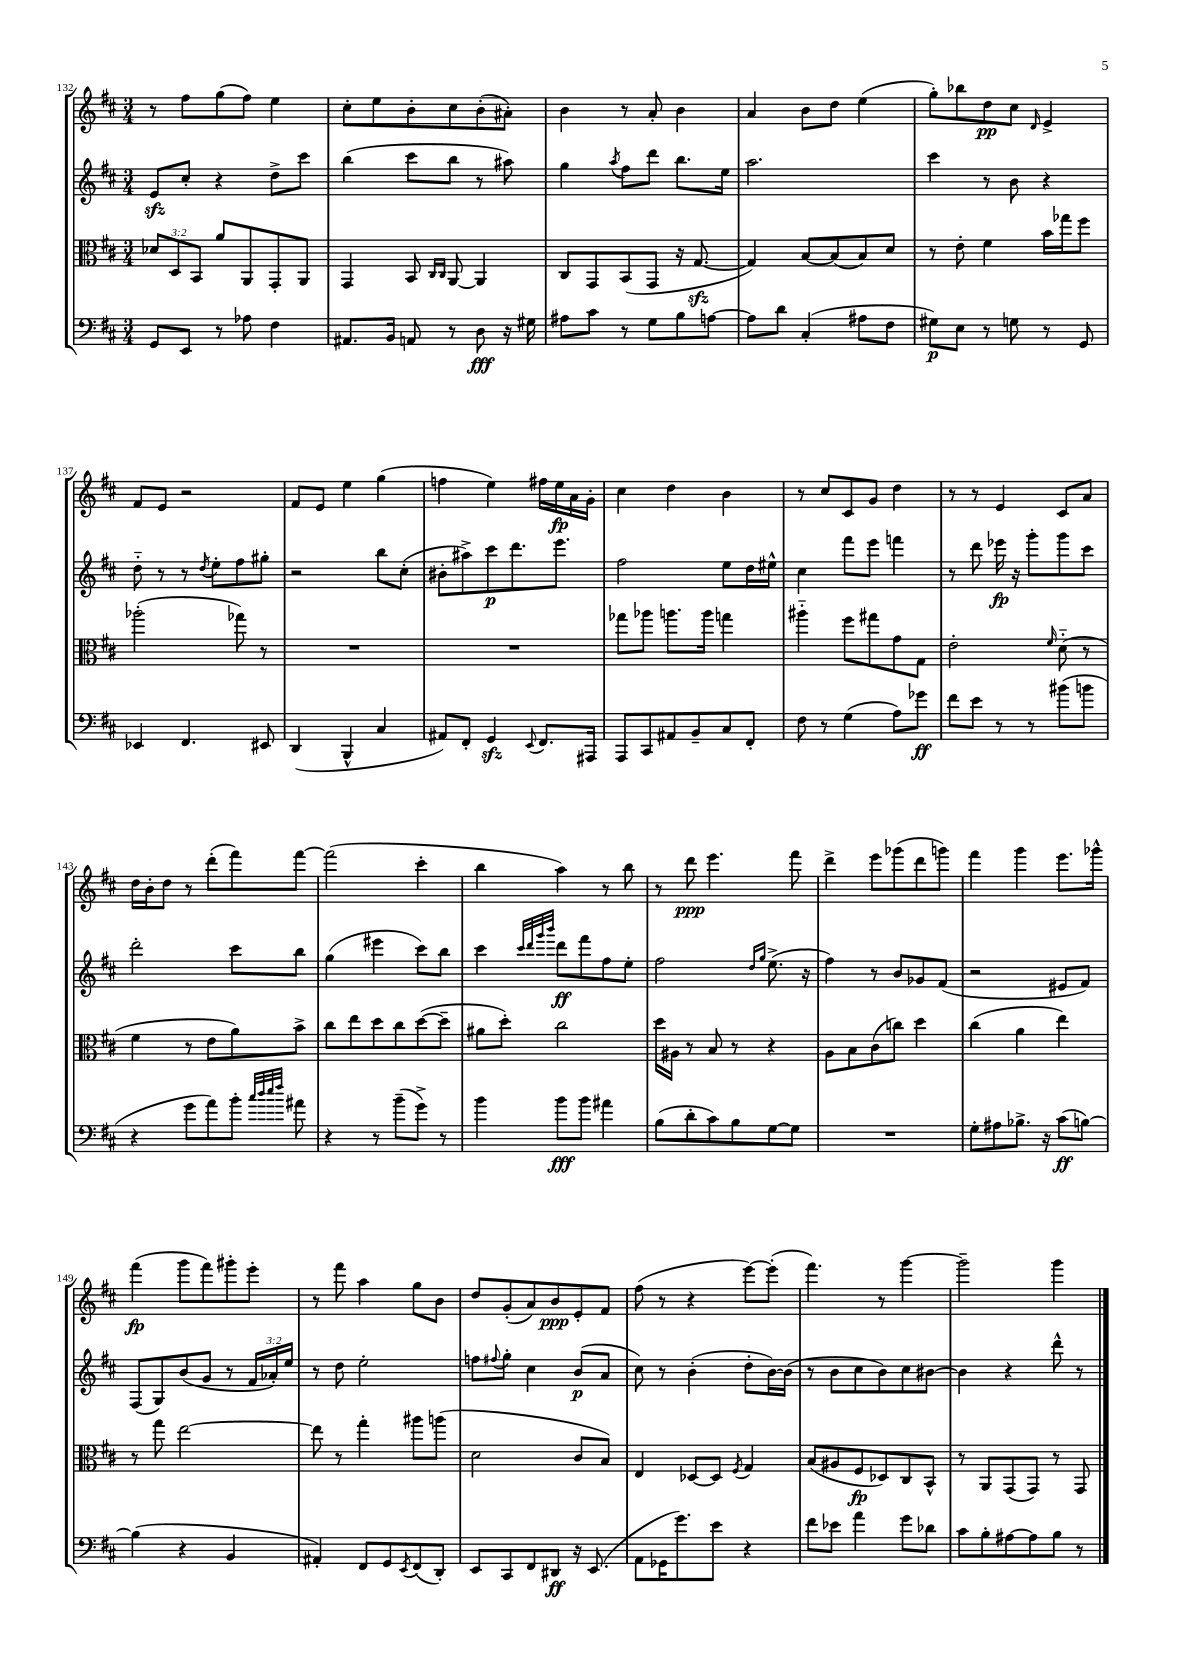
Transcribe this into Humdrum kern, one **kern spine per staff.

**kern	**dynam	**kern	**dynam	**kern	**dynam	**kern	**dynam
*part4	*part4	*part3	*part3	*part2	*part2	*part1	*part1
*staff4	*staff4	*staff3	*staff3	*staff2	*staff2	*staff1	*staff1
*clefF4	*	*clefC3	*	*clefG2	*	*clefG2	*
*k[f#c#]	*	*k[f#c#]	*	*k[f#c#]	*	*k[f#c#]	*
*M3/4	*	*M3/4	*	*M3/4	*	*M3/4	*
=132	=132	=132	=132	=132	=132	=132	=132
8GG/L	.	12d-X/L	.	8ezz/L	.	8r	.
.	.	12D/	.	.	.	.	.
8EE/J	.	.	.	8cc#'/J	.	8ff#\L	.
.	.	12BB/J	.	.	.	.	.
8r	.	8a/L	.	4r	.	(8gg\	.
8A-X\	.	8AA/	.	.	.	8ff#\J)	.
4F#\	.	8GG'/	.	8dd^\L	.	4ee\	.
.	.	8AA/J	.	8ccc#\J	.	.	.
=133	=133	=133	=133	=133	=133	=133	=133
8.AA#X/L	.	4GG/	.	(4bb\	.	8cc#'\L	.
.	.	.	.	.	.	8ee\	.
16BB/Jk	.	.	.	.	.	.	.
8AAn/	.	8BB/	.	8ccc#\L	.	8b'\	.
.	.	16qqC#/LL	.	.	.	.	.
.	.	16qqC#/JJ	.	.	.	.	.
8r	.	[8AA/	.	8bb\J	.	8cc#\	.
8D\	fff	4AA/]	.	8r	.	(8b'\	.
16r	.	.	.	8aa#X\)	.	8a#X'\J)	.
16G#X\	.	.	.	.	.	.	.
=134	=134	=134	=134	=134	=134	=134	=134
8A#X\L	.	8C#/L	.	4gg\	.	4b\	.
8c#\J	.	8GG/	.	.	.	.	.
.	.	.	.	8qaa/	.	.	.
8r	.	(8BB/	.	8ff#\L	.	8r	.
8G\L	.	8GG/J	.	8ddd\J	.	8a'/	.
8B\	.	16r	.	8.bb\L	.	4b\	.
.	.	[8.Gzz/	.	.	.	.	.
[8An\J	.	.	.	.	.	.	.
.	.	.	.	16ee\Jk	.	.	.
=135	=135	=135	=135	=135	=135	=135	=135
8A\L]	.	4G/])	.	2.aa\	.	4a/	.
8d\J	.	.	.	.	.	.	.
(4C#'/	.	[8B/L	.	.	.	8b\L	.
.	.	(8B/]	.	.	.	8dd\J	.
8A#X\L	.	8B/)	.	.	.	(4ee\	.
8F#\J	.	8d/J	.	.	.	.	.
=136	=136	=136	=136	=136	=136	=136	=136
8G#X\L)	p	8r	.	4ccc#\	.	8gg'\L)	.
8E\J	.	8e'\	.	.	.	8bb-X\	.
8r	.	4f#\	.	8r	.	8dd\	pp
8Gn\	.	.	.	8b\	.	8cc#\J	.
.	.	.	.	.	.	16qqd/	.
8r	.	16b\LL	.	4r	.	4e^/	.
.	.	16gg-X\J	.	.	.	.	.
8GG/	.	8ff#\J	.	.	.	.	.
!!LO:LB:g=z
=137	=137	=137	=137	=137	=137	=137	=137
4EE-X/	.	(2aa-X'\	.	8dd\	.	8f#/L	.
.	.	.	.	8r	.	8e/J	.
4.FF#/	.	.	.	8r	.	2r	.
.	.	.	.	8qdd/	.	.	.
.	.	.	.	8ee'\L	.	.	.
.	.	8gg-X\)	.	8ff#\	.	.	.
8EE#X/	.	8r	.	8gg#X'\J	.	.	.
=138	=138	=138	=138	=138	=138	=138	=138
(4DD/	.	2.r	.	2r	.	8f#/L	.
.	.	.	.	.	.	8e/J	.
4BBB^^/	.	.	.	.	.	4ee\	.
4C#/	.	.	.	8bb\L	.	(4gg\	.
.	.	.	.	(8cc#'\J	.	.	.
=139	=139	=139	=139	=139	=139	=139	=139
8AA#X/L)	.	2.r	.	8b#X'\L	.	4ffn\	.
8FF#'/J	.	.	.	8aa#X^\)	.	.	.
4GGzz/	.	.	.	8ccc#\	p	4ee\)	.
.	.	.	.	8.ddd\	.	.	.
8qqEE/	.	.	.	.	.	.	.
8.FF#/L	.	.	.	.	.	16ff#X\LL	.
.	.	.	.	8.eee\J	.	16ee\	fp
.	.	.	.	.	.	16a\	.
16AAA#X/Jk	.	.	.	.	.	16g'\JJ	.
=140	=140	=140	=140	=140	=140	=140	=140
8AAA/L	.	8gg-X\L	.	2ff#\	.	4cc#\	.
8CC#/	.	8aa-X\J	.	.	.	.	.
8AA#X/	.	8.aan\L	.	.	.	4dd\	.
8BB~/	.	.	.	.	.	.	.
.	.	16aa\Jk	.	.	.	.	.
8C#/	.	4ggn\	.	8ee\L	.	4b\	.
8FF#'/J	.	.	.	16dd\L	.	.	.
.	.	.	.	16ee#X^^\JJ	.	.	.
=141	=141	=141	=141	=141	=141	=141	=141
8F#\	.	4aa#X\	.	4cc#\	.	8r	.
8r	.	.	.	.	.	8cc#/L	.
(4G\	.	8ff#\L	.	8fff#\L	.	8c#/	.
.	.	8gg#X\	.	8eee\J	.	8g/J	.
8A\L)	.	8g\	.	4fffn\	.	4dd\	.
8g-X\J	ff	8G\J	.	.	.	.	.
=142	=142	=142	=142	=142	=142	=142	=142
8f#\L	.	2e'\	.	8r	.	8r	.
8e\J	.	.	.	8ddd\	.	8r	.
8r	.	.	.	16eee-X\	fp	4e/	.
.	.	.	.	16r	.	.	.
8r	.	.	.	8ggg'\L	.	.	.
.	.	16qqf#/	.	.	.	.	.
(8b#X\L	.	(8d\	.	8ggg\	.	8c#/L	.
8bn\J	.	8r	.	8ccc#\J	.	8a/J	.
!!LO:LB:g=z
=143	=143	=143	=143	=143	=143	=143	=143
4r	.	4f#\	.	2ddd'\	.	16dd\LL	.
.	.	.	.	.	.	16b'\J	.
.	.	.	.	.	.	8dd\J	.
8g\L	.	8r	.	.	.	8r	.
8a\)	.	8e\L	.	.	.	(8ddd'\L	.
8b'\J	.	8a\)	.	8ccc#\L	.	8fff#\)	.
32qqcc#/LLL	.	.	.	.	.	.	.
32qqdd/	.	.	.	.	.	.	.
32qqee/	.	.	.	.	.	.	.
32qqff#/JJJ	.	.	.	.	.	.	.
8a#X\	.	8b^\J	.	8bb\J	.	[8fff#\J	.
=144	=144	=144	=144	=144	=144	=144	=144
4r	.	8cc#\L	.	(4gg\	.	(2fff#\]	.
.	.	8ee\	.	.	.	.	.
8r	.	8dd\	.	4eee#X\	.	.	.
(8b~\L	.	8cc#\	.	.	.	.	.
8g^\J)	.	([8dd\	.	8ccc#\L)	.	4ccc#'\	.
8r	.	8dd~\J]	.	8bb\J	.	.	.
=145	=145	=145	=145	=145	=145	=145	=145
4b\	.	8a#X\L	.	4ccc#\	.	4bb\	.
.	.	8dd'\J)	.	.	.	.	.
.	.	.	.	32qqccc#/LLL	.	.	.
.	.	.	.	32qqddd/	.	.	.
.	.	.	.	32qqggg/	.	.	.
.	.	.	.	32qqbbb/JJJ	.	.	.
8b\L	fff	2cc#\	.	8ddd\L	ff	4aa\)	.
8b\J	.	.	.	8fff#\	.	.	.
4a#X\	.	.	.	8ff#\	.	8r	.
.	.	.	.	8ee'\J	.	8bb\	.
=146	=146	=146	=146	=146	=146	=146	=146
(8B\L	.	16dd\LL	.	2ff#\	.	8r	.
.	.	16A#X\JJ	.	.	.	.	.
8d'\	.	8r	.	.	.	8ddd\	ppp
8c#\)	.	8B/	.	.	.	4.eee\	.
8B\	.	8r	.	.	.	.	.
.	.	.	.	16qqdd/LL	.	.	.
.	.	.	.	16qqgg/JJ	.	.	.
[8G\	.	4r	.	(8.ee^\	.	.	.
8G\J]	.	.	.	.	.	8fff#\	.
.	.	.	.	16r	.	.	.
=147	=147	=147	=147	=147	=147	=147	=147
2.r	.	8A\L	.	4ff#\)	.	4ddd^\	.
.	.	8B\	.	.	.	.	.
.	.	(8c#\	.	8r	.	8eee\L	.
.	.	8ccn\J)	.	8b/L	.	(8ggg-X\	.
.	.	4dd\	.	8g-X/	.	8ddd\	.
.	.	.	.	(8f#/J	.	8gggn\J)	.
=148	=148	=148	=148	=148	=148	=148	=148
8G'\L	.	(4cc#\	.	2r	.	4fff#\	.
8A#X\	.	.	.	.	.	.	.
8.B-X^\J	.	4a\	.	.	.	4ggg\	.
16r	.	.	.	.	.	.	.
(8c#\L	ff	4ee\)	.	8e#X/L	.	8.eee\L	.
[8Bn\J)	.	.	.	8f#/J)	.	.	.
.	.	.	.	.	.	16ggg-X^^\Jk	.
!!LO:LB:g=z
=149	=149	=149	=149	=149	=149	=149	=149
(4B\]	.	8r	.	(8F#/L	.	(4fff#\	fp
.	.	8gg\	.	8G/)	.	.	.
4r	.	[2ee\	.	(8b/	.	8ggg\L	.
.	.	.	.	8g/J	.	8fff#\)	.
4BB/	.	.	.	8r	.	8ggg#X'\	.
.	.	.	.	24f#/LL	.	8eee'\J	.
.	.	.	.	24a-X'/)	.	.	.
.	.	.	.	24ee/JJ	.	.	.
=150	=150	=150	=150	=150	=150	=150	=150
4AA#X'/)	.	8ee\]	.	8r	.	8r	.
.	.	8r	.	8dd\	.	8fff#\	.
8FF#/L	.	4gg'\	.	2ee'\	.	4aa\	.
8GG/	.	.	.	.	.	.	.
8qEE/	.	.	.	.	.	.	.
(8FF#/	.	8aa#X\L	.	.	.	8gg\L	.
8DD'/J)	.	(8aan\J	.	.	.	8b\J	.
=151	=151	=151	=151	=151	=151	=151	=151
8EE/L	.	2d\	.	8ffn\L	.	8dd/L	.
.	.	.	.	8qqff#X/	.	.	.
8CC#/	.	.	.	8gg'\J	.	(8g'/	.
8FF#/	.	.	.	4cc#\	.	8a/)	.
8DD#X/J	ff	.	.	.	.	8b/	ppp
16r	.	8c#/L	.	(8b/L	p	8e'/	.
(8.EE/	.	.	.	.	.	.	.
.	.	8B/J)	.	8a/J	.	8f#/J	.
=152	=152	=152	=152	=152	=152	=152	=152
8AA\L	.	4E/	.	8cc#\)	.	(8ff#\	.
16GG-X\K	.	.	.	8r	.	8r	.
8.g\)	.	.	.	.	.	.	.
.	.	[8D-X/L	.	(4b'\	.	4r	.
8e\J	.	8D-/J]	.	.	.	.	.
.	.	8qF#/	.	.	.	.	.
4r	.	4G/	.	8dd'\L	.	[8eee\L)	.
.	.	.	.	[16b\L)	.	(8eee'\J]	.
.	.	.	.	(16b\JJ]	.	.	.
=153	=153	=153	=153	=153	=153	=153	=153
8f#\L	.	(8B/L	.	8r	.	4.fff#\)	.
8e-X\J	.	8A#X/	.	8b\L	.	.	.
4a\	.	8F#/	fp	8cc#\	.	.	.
.	.	8D-X/)	.	8b\)	.	8r	.
8g\L	.	8C#/	.	8cc#\	.	[4ggg\	.
8d-X\J	.	8BB^^/J	.	[8b#X\J	.	.	.
=154	=154	=154	=154	=154	=154	=154	=154
8c#\L	.	8r	.	4b#\]	.	2ggg~\]	.
8B'\	.	8AA/L	.	.	.	.	.
[8A#X\	.	(8GG/	.	4r	.	.	.
8A#\]	.	8GG/J)	.	.	.	.	.
8B\J	.	8r	.	8ddd^^\	.	4ggg\	.
8r	.	8GG/	.	8r	.	.	.
==	==	==	==	==	==	==	==
*-	*-	*-	*-	*-	*-	*-	*-
